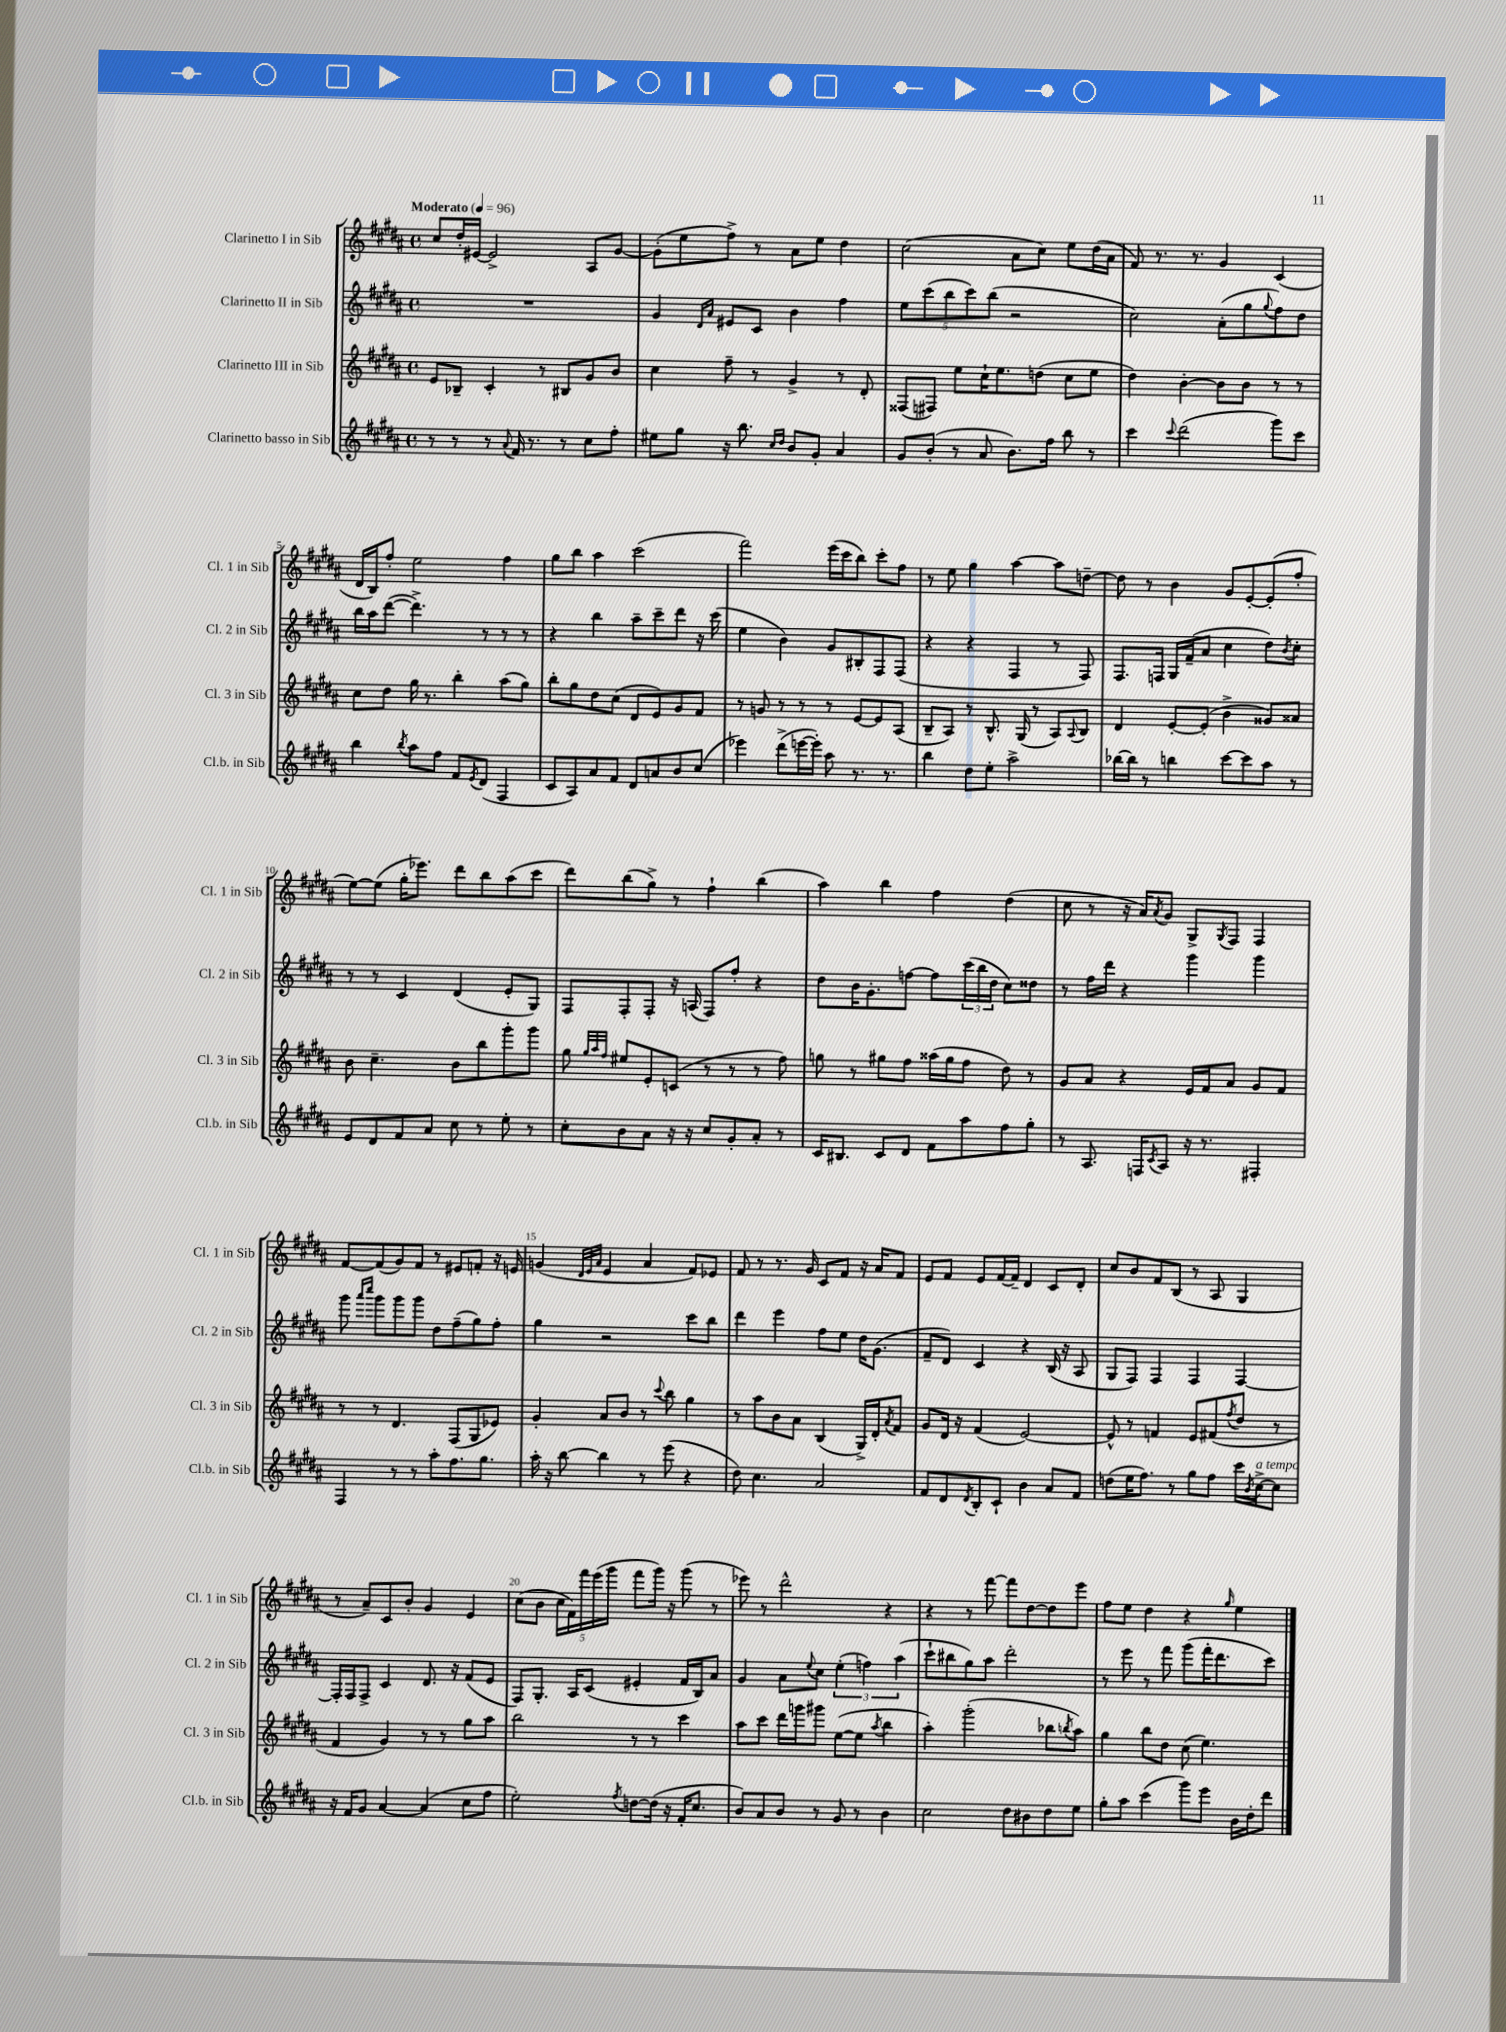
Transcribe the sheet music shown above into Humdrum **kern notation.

**kern	**kern	**kern	**kern
*staff4	*staff3	*staff2	*staff1
*clefG2	*clefG2	*clefG2	*clefG2
*k[f#c#g#d#a#]	*k[f#c#g#d#a#]	*k[f#c#g#d#a#]	*k[f#c#g#d#a#]
*M4/4	*M4/4	*M4/4	*M4/4
*met(c)	*met(c)	*met(c)	*met(c)
*MM96	*MM96	*MM96	*MM96
8r	8e	1r	8cc#
8r	8B-~	.	16dd#'
.	.	.	[16e#
8r	4c#'	.	2e#^]
8qqa#	.	.	.
16f#	.	.	.
8.r	.	.	.
.	8r	.	.
8r	8B#	.	.
8cc#	8g#	.	8A#
8ff#'	8b	.	[8g#
=	=	=	=
8ee#	4cc#	4g#	(8g#']
8gg#	.	.	8ee
.	.	16qqd#	.
.	.	16qqa#	.
16r	8ff#~	8e#	8ff#^)
8.bb	.	.	.
.	8r	8c#	8r
16qqcc#	.	.	.
16qqdd#	.	.	.
8b	4g#^	4b	8a#
8g#'	.	.	8ee
4a#	8r	4ff#	4dd#
.	8d#'	.	.
=	=	=	=
8g#	(8F##	10ee	(2cc#
.	.	(10ccc#	.
(8b'	8F#)	.	.
.	.	10bb	.
8r	8ee	.	.
.	.	10ccc#)	.
8a#	16cc#`	.	.
.	.	(10bb	.
.	8.ee	.	.
8.b)	.	2r	8a#
.	(8dd	.	8cc#)
16ff#	.	.	.
8bb	8cc#	.	8ee
8r	8ee	.	(16dd#
.	.	.	16a#
=	=	=	=
4ccc#	4dd#)	2cc#)	8f#)
.	.	.	8.r
8qqccc#	.	.	.
(2ddd#	[4b'	.	.
.	.	.	8.r
.	8b]	(8a#'	4g#
.	8b	8gg#	.
.	.	8qqgg#	.
8ggg#)	8r	8ff#)	(4c#
8ccc#	8r	8dd#	.
=	=	=	=
4bb	8cc#	16bb	16d#
.	.	16aa#	16B)
.	8dd#	([8ddd#	8ff#'
8qbb	.	.	.
8aa#	16gg#	4.ddd#^])	2ee
.	8.r	.	.
8ff#	.	.	.
8f#	4bb'	.	.
8qe	.	.	.
(8d#	.	8r	.
4F#	(8aa#	8r	4ff#
.	8gg#)	8r	.
=	=	=	=
8c#	8bb'	4r	8gg#
8A#)	8gg#	.	8bb
8a#	8dd#	4bb	4aa#
8f#	(8cc#	.	.
8d#	8d#	8aa#~	(2ccc#
8a	8e)	8ccc#~	.
8b	8g#	8ddd#	.
(8cc#	8f#	16r	.
.	.	(16ccc#	.
=	=	=	=
4eee-)	8r	4ee	2fff#)
.	8g	.	.
(8ddd#^	8r	4b)	.
[16eee	8r	.	.
16eee'])	.	.	.
8aa#	8r	8g#	(16eee
.	.	.	16ccc#
8.r	[8e	8B#'	8bb)
.	8e]	8F#	8ccc#'
8.r	.	.	.
.	(8A#	(8F#	8ff#
=	=	=	=
4bb	8B~	4r	8r
.	8A#)	.	8ee
8dd#	8r	4r	4gg#
8ee'	8.B^^	.	.
2aa#^	.	4F#	[4aa#
.	(16G#	.	.
.	8r	.	.
.	8A#)	8r	8aa#]
.	8qqA#	.	.
.	8B	8F#)	[8dd~
=	=	=	=
[16bb-	4d#	8.F#	8dd]
16bb-]	.	.	.
8r	.	.	8r
.	.	16F	.
4bb	[8e'	16G#	4b
.	.	(16f#~	.
.	(8e']	8a#	.
[8ccc#	4b^	4cc#	8g#
8ccc#]	.	.	[8e'
8aa#	8g##)	8dd#)	(8e']
.	.	8qb	.
8r	8a##	8cc#'	8ff#'
=	=	=	=
8e	8b	8r	[8ee)
8d#	4.cc#~	8r	(8ee]
8f#	.	4c#	16gg#'
.	.	.	8.eee-)
8a#	.	.	.
8cc#	8b	(4d#	8ddd#
8r	8bb	.	8bb
8ee'	8ggg#'	8e'	(8aa#
8r	8ggg#	8G#)	8ccc#
=	=	=	=
8cc#'	8gg#	8F#	8ddd#)
.	32qqgg#	.	.
.	32qqaa#	.	.
.	32qqff#	.	.
8b	8ee#	8F#'	(8bb
8a#	8e'	8F#'	8gg#^)
16r	(8c	16r	8r
16r	.	(16A	.
8cc#	8r	8F#)	4ff#`
8g#'	8r	8ff#'	.
8a#'	8r	4r	(4bb
8r	8ff#)	.	.
=	=	=	=
16c#	8gg	8dd#	4aa#)
8.B#	.	.	.
.	8r	16b	.
.	.	8.g#'	.
8c#	8gg#	.	4bb
8d#	8ff#	[8ff	.
8f#	(16aa##	8ff]	4ff#
.	16gg#	.	.
8aa#	8ff#	(24ccc#	.
.	.	24bb	.
.	.	24dd#	.
8ff#	8dd#)	8cc#)	(4dd#
8gg#'	8r	8dd##	.
=	=	=	=
8r	8g#	8r	8cc#
8.A#	8a#	16ff#	8r
.	.	16ddd#	.
.	4r	4r	16r
16F	.	.	16a#)
8qc#	.	.	8qa#
8A#	.	.	8g#
16r	16e	4ggg#	8G#^
8.r	16f#	.	.
.	.	.	8qG#
.	8a#	.	8F#
4F#'	8g#	4ggg#	4F#
.	8f#	.	.
=	=	=	=
4F#	8r	8ggg#	[8f#
.	.	16qqaaa#	.
.	.	16qqcccc#	.
.	8r	8ggg#	(8f#]
8r	4.d#	8ggg#	8g#)
8r	.	8ggg#	8f#
8aa#'	.	8dd#	8r
8.ff#	(8F#	(8ff#~	8e#
.	8G#	8gg#)	8f'
8.gg#	.	.	.
.	8e-)	8ff#'	16r
.	.	.	16e
=	=	=	=
16aa#'	4g#'	4gg#	(4g
16r	.	.	.
[8bb	.	.	.
.	.	.	32qqd#
.	.	.	32qqe
.	.	.	32qqa#
4bb]	8a#	2r	4e
.	8b	.	.
8r	8r	.	4a#
.	8qqccc#	.	.
(8eee	8bb	.	.
4r	4gg#	8ccc#	8f#)
.	.	8bb	8e-
=	=	=	=
8dd#)	8r	4ddd#	8f#
4.cc#	8aa#	.	8r
.	8b	4eee	8.r
.	8a#	.	.
.	.	.	16g#
2a#	(4B	8ff#	8c#
.	.	8ee	8f#
.	16G#^)	16dd#	16r
.	16d#'	(8.g#	16a#
.	8qa#	.	.
.	8f#	.	8f#
=	=	=	=
8f#	8g#	8f#~	8e
8d#	16d#	8d#)	8f#
.	16r	.	.
8qd#	.	.	.
8B'	(4f#	4c#	8e
8c#`	.	.	[16f#
.	.	.	16f#~]
4b	[2e)	4r	4d#
8a#	.	(16B	8c#
.	.	16r	.
8f#	.	8A#	8d#'
=	=	=	=
(8dd	8e^^]	8G#	8cc#
16ee	8r	8F#)	8b
8.ff#)	.	.	.
.	4f	4F#	8f#
8r	.	.	(8B
8gg#	8e	4F#	8r
8ff#	(8f#	.	8A#
.	8qff#	.	.
16ccc#	8dd#	[4F#	4G#
8qb	.	.	.
[16cc#^	.	.	.
8cc#]	8r	.	.
=	=	=	=
16r	4f#	16F#']	8r
16f#	.	16F#	.
8g#	.	8F#^	8a#~)
[4a#	4g#)	4c#	8c#
.	.	.	8b'
(4a#]	8r	8.d#	4g#
.	8r	.	.
.	.	16r	.
8cc#	8gg#	(8f#	4e
8ff#	8aa#	8e	.
=	=	=	=
2ee')	2bb	8F#)	(8cc#
.	.	8.G#'	8b
.	.	.	20cc#
.	.	.	20f#)
.	.	16A#	.
.	.	.	20fff#
.	.	(8c#	.
.	.	.	(20eee
.	.	.	20ggg#
8qff#	.	.	.
[8dd	8r	4e#'	8fff#
(16dd]	8r	.	16ggg#)
16r	.	.	16r
16f#'	4ccc#	16f#	(8ggg#
8.cc#	.	16B)	.
.	.	8a#	8r
=	=	=	=
8b)	8aa#	4g#	8eee-)
8a#	8ccc#	.	8r
8b	16ddd#	8a#	2ddd#^^
.	16ggg	.	.
.	.	8qqee	.
8r	8ggg#	8cc#	.
8g#	([8ee	(6ee'	.
8r	8ee]	.	.
.	.	6ff)	.
.	8qaa#	.	.
4b	4bb	.	4r
.	.	(6aa#	.
=	=	=	=
2cc#	4aa#')	8ccc#`	4r
.	.	8bb#	.
.	(2ggg#'	8gg#)	8r
.	.	8aa#	[8fff#
8dd#	.	2ddd#'	8fff#]
8b#	.	.	[8dd#
8dd#	8bb-	.	8dd#]
.	8qbb	.	.
8ee	8aa#)	.	8eee
=	=	=	=
8gg#'	4gg#	8r	8ff#
8aa#	.	8eee	8ee
(4ccc#	8bb	8r	4dd#
.	8dd#	8fff#	.
8ggg#)	(8cc#	(8ggg#	4r
8eee	4.ee)	16fff#'	.
.	.	8.ddd#	.
.	.	.	16qqgg#
16b	.	.	4ee
16dd#'	.	.	.
8ddd#	.	8ccc#)	.
==	==	==	==
*-	*-	*-	*-
